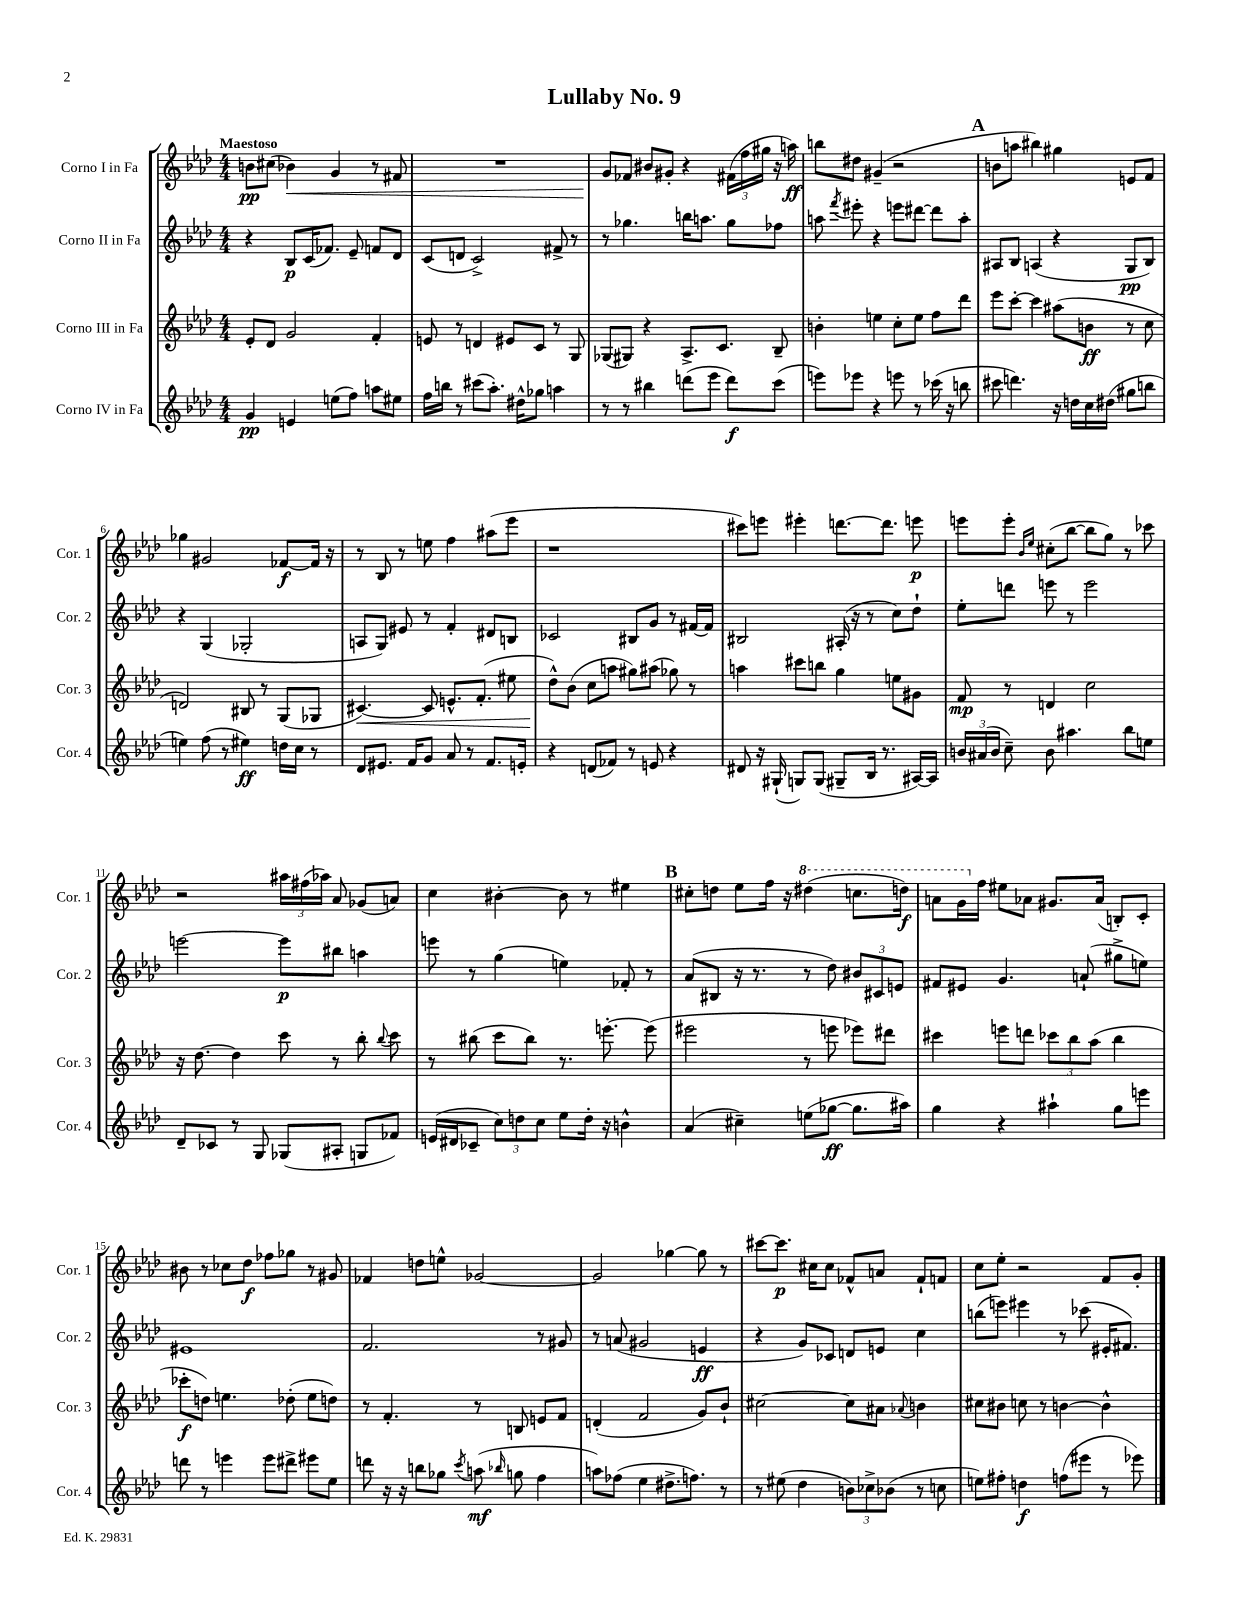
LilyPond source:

\header { title = "Lullaby No. 9" }
<<
\new StaffGroup <<
\new Staff = "s0" \with { instrumentName = "Corno I in Fa" shortInstrumentName = "Cor. 1" } {
    \clef treble \key aes \major \numericTimeSignature \time 4/4 \tempo "Maestoso"
    \autoBeamOff b'8[\pp cis''8]( bes'4\<) g'4 r8 fis'8 |
    R1 |
    g'8[\! fes'8] bis'8[ gis'8]-. r4 \tuplet 3/2 { fis'16[( f''16 gis''16] } r16 a''16\ff) |
    b''8[ dis''8] gis'4--( r2 |
    \mark \markup { \bold "A" } b'8[ a''8] bis''4) gis''4 e'8[ f'8] |
    ges''4 gis'2 fes'8[~\f fes'16] r16 |
    r8 bes8 r8 e''8 f''4 ais''8[( ees'''8] |
    r1 |
    cis'''8[) e'''8] eis'''4-. d'''8.[~ d'''8.] e'''8\p |
    e'''8[ e'''8]-. \grace { bes'16[ ees''16] } cis''8[-.( bes''8]~ bes''8[ g''8]) r8 ces'''8 |
    r2 \tuplet 3/2 { ais''16[ fis''16( aes''16]) } aes'8 ges'8[( a'8]) |
    c''4 bis'4~-. bis'8 r8 eis''4 |
    \mark \markup { \bold "B" } cis''8[-. d''8] ees''8[ f''16] r16 \ottava #1 dis'''4( c'''!8.[ d'''16]\f) |
    a''8[ g''16 \ottava #0 f''16] eis''8[ aes'!8] gis'8.[ aes'16]( b8[-.) c'8]-. |
    bis'8 r8 ces''8[ des''8]\f fes''8[ ges''8] r8 gis'8 |
    fes'4 d''8[ e''8]-^ ges'2~ |
    ges'2 ges''4~ ges''8 r8 |
    cis'''8[~ cis'''8.]\p cis''16[ cis''8] fes'8[-^ a'8] fes'8[-! f'8] |
    c''8[ ees''8]-. r2 f'8[ g'8]-. \bar "|." |
}
\new Staff = "s1" \with { instrumentName = "Corno II in Fa" shortInstrumentName = "Cor. 2" } {
    \clef treble \key aes \major \numericTimeSignature \time 4/4
    \autoBeamOff r4 bes8[\p c'16( fes'8.]) ees'8-- f'8[ des'8] |
    c'8[( d'8] c'2->) fis'8-> r8 |
    r8 ges''4. b''16[ a''8.] ges''8[ fes''8] |
    a''8 \acciaccatura { f'''8 } eis'''8-. r4 e'''8[ dis'''8]~ dis'''8[ a''8]-. |
    \mark \markup { \bold "A" } ais8[ bes8] a4( r4 g8[\pp bes8]) |
    r4 g4( ges2-. |
    a8[ g8]) eis'8 r8 f'4-. dis'8[ b8] |
    ces'2 bis8[ g'8] r8 fis'16[~ fis'16] |
    bis2 ais16-.( r16 r8 c''8[) des''8]-! |
    ees''8[-. d'''8] e'''8 r8 e'''2 |
    e'''2~ e'''8[\p bis''8] a''4 |
    e'''8 r8 g''4( e''4) fes'8-. r8 |
    \mark \markup { \bold "B" } aes'8[( bis8] r16 r8. r8 des''8) \tuplet 3/2 { bis'8[ cis'8 e'8] } |
    fis'8[ eis'8] g'4. a'8-!( gis''8[-> e''8]) |
    eis'1 |
    f'2. r8 gis'8 |
    r8 a'8( gis'2 e'4\ff |
    r4 g'8[) ces'8] d'8[ e'8] c''4 |
    b''8[( e'''8]) eis'''4 r8 ces'''8( eis'16[-. fis'8.]) \bar "|." |
}
\new Staff = "s2" \with { instrumentName = "Corno III in Fa" shortInstrumentName = "Cor. 3" } {
    \clef treble \key aes \major \numericTimeSignature \time 4/4
    \autoBeamOff ees'8[-. des'8] g'2 f'4-. |
    e'8 r8 d'4 eis'8[ c'8] r8 g8 |
    ges8[( gis8]) r4 aes8.[-> c'8.] bes8-- |
    b'4-. e''4 c''8[-. e''8] f''8[ des'''8] |
    \mark \markup { \bold "A" } ees'''8[ c'''8]~-. c'''4 ais''8[( b'8]\ff r8 c''8 |
    d'2) bis8 r8 g8[( ges8] |
    cis'4.~\<) cis'8 e'8.[-^ f'8.]-.( eis''8 |
    des''8[-^\!) bes'8]( c''8[ a''8] gis''8[) ais''8]( ges''8) r8 |
    a''4 cis'''8[ b''8] g''4 e''8[ gis'8] |
    f'8\mp r8 d'4 c''2 |
    r16 des''8.~ des''4 c'''8 r8 bes''8-. \appoggiatura { bes''8 } c'''8 |
    r8 bis''8( c'''8[ bis''8]) r8. e'''8.~-. e'''8( |
    \mark \markup { \bold "B" } eis'''2 r8 e'''8 ees'''8[) dis'''8] |
    cis'''4 e'''8[ d'''8] \tuplet 3/2 { ces'''8[ bes''8 aes''8]( } bes''4 |
    ces'''8[-.\f d''8]) e''4. des''8-.( e''8[ d''8]) |
    r8 f'4.-. r8 b8 e'8[ f'8] |
    d'4-.( f'2 g'8[) bes'8]-! |
    cis''2~ cis''8[ ais'8] \appoggiatura { aes'8 } b'4 |
    cis''8[ bis'8] c''8 r8 b'4~ b'4-^ \bar "|." |
}
\new Staff = "s3" \with { instrumentName = "Corno IV in Fa" shortInstrumentName = "Cor. 4" } {
    \clef treble \key aes \major \numericTimeSignature \time 4/4
    \autoBeamOff g'4\pp e'4 e''8[( f''8]) a''8[ eis''8] |
    f''16[ b''16] r8 cis'''8[( aes''8.]-.) dis''16[-^ ges''8] a''4 |
    r8 r8 bis''4 d'''8[( ees'''8] d'''8[\f) c'''8]( |
    e'''8[) ees'''8] r4 e'''8 r8 ces'''16( r16 b''8 |
    \mark \markup { \bold "A" } cis'''8 d'''4.) r16 d''16[ c''16 dis''16]( gis''8[ b''8] |
    e''4) f''8( r8 eis''4\ff) d''16[ c''16] r8 |
    des'8[ eis'8.] f'16[ g'8] aes'8 r8 f'8.[ e'16]-. |
    r4 d'8[( fes'8]) r8 e'8 r4 |
    dis'8 r16 gis16-!( g8[) g8]( gis8[-- bes16] r8. ais16[~) ais16] |
    \tuplet 3/2 { b'16[ ais'16( b'16] } c''8--) b'8 ais''4. bes''8[ e''8] |
    des'8[-- ces'8] r8 g8 ges8[( ais8]-. g8[ fes'8]) |
    e'16[( dis'16 ces'8]-- \tuplet 3/2 { c''8[) d''8 c''8] } ees''8[ d''16]-. r16 b'4-^ |
    \mark \markup { \bold "B" } aes'4( cis''4--) e''8[( ges''8]~\ff ges''8.[ ais''16]) |
    g''4 r4 ais''4-! g''8[ e'''8] |
    d'''8 r8 e'''4 e'''8[ dis'''8]-> eis'''8[ ees''8] |
    d'''8 r16 r16 b''8[ ges''8] \acciaccatura { c'''8 } a''8\mf( \grace { bes''16 } g''8 f''4 |
    a''8[) fes''8]( ees''4 dis''8.[-> f''8.]) r8 |
    r8 eis''8( des''4 \tuplet 3/2 { b'8[) ces''8-> bes'8]( } r8 c''8 |
    e''8[) fis''8]-. d''4\f f''8[( eis'''8] r8 ees'''8) \bar "|." |
}
>>
>>
